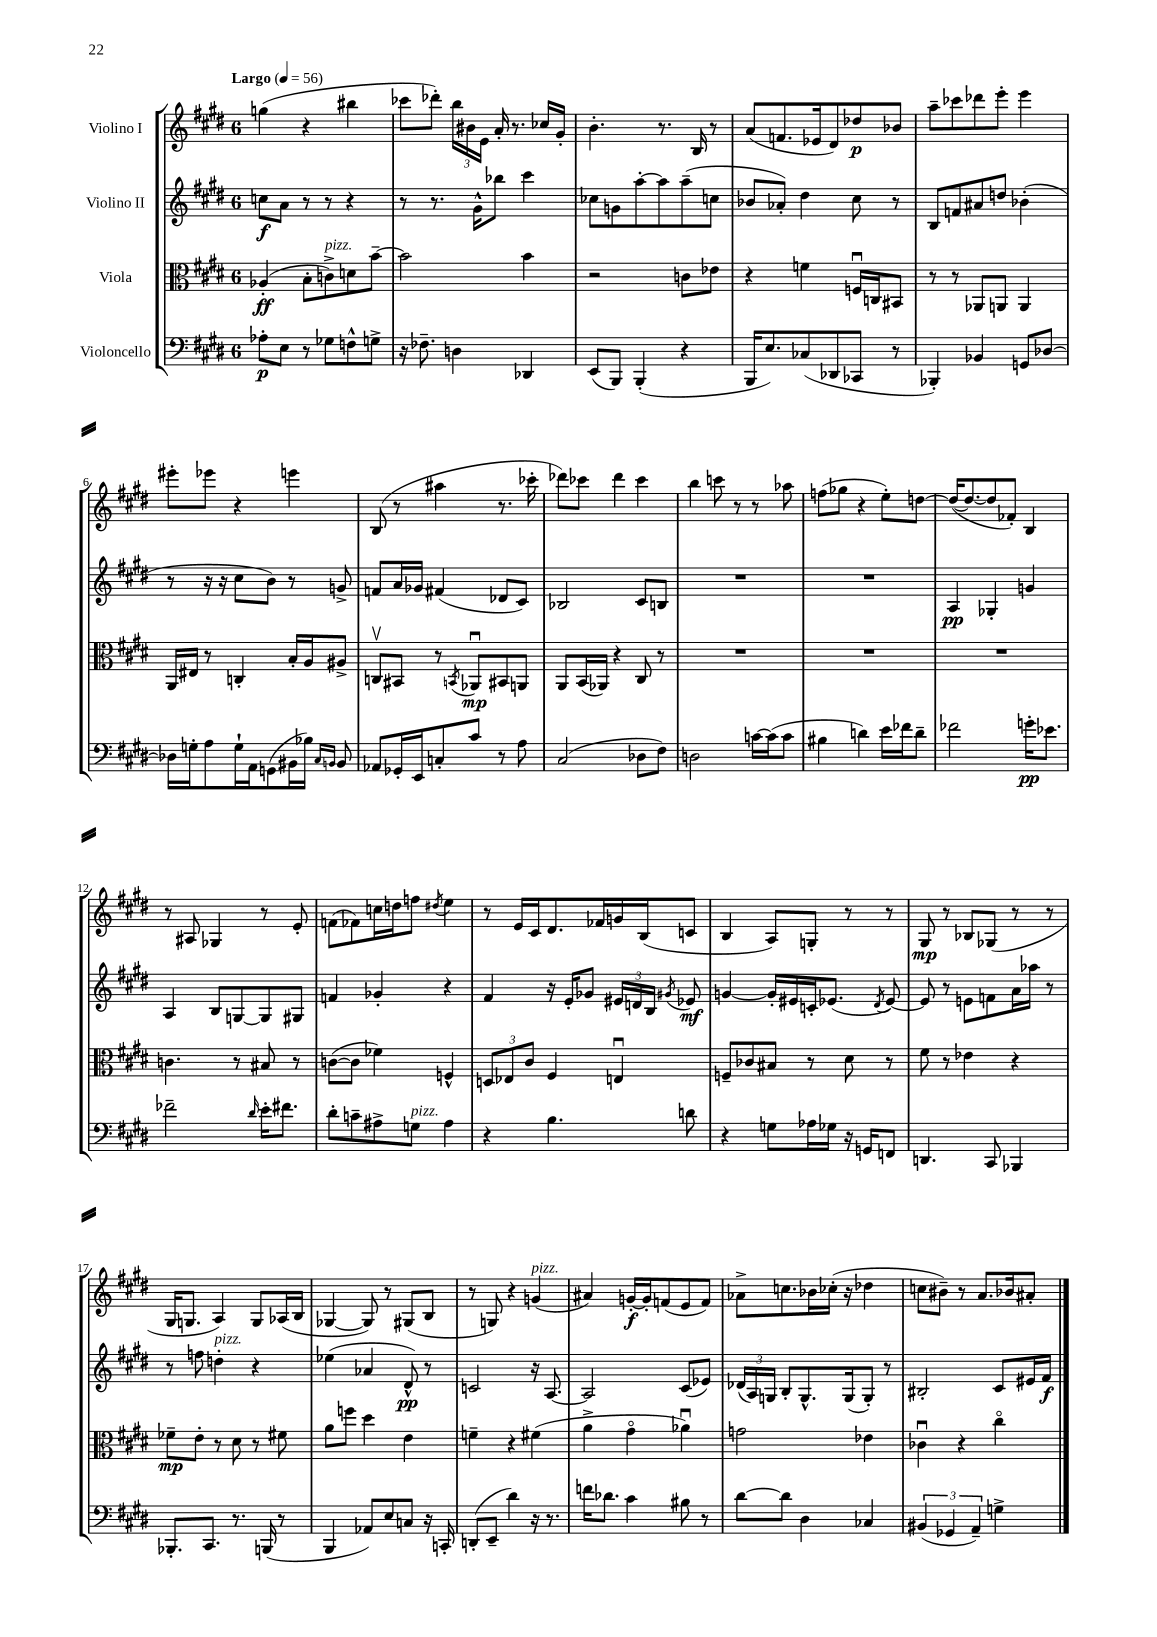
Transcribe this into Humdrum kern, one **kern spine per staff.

**kern	**kern	**kern	**kern
*staff4	*staff3	*staff2	*staff1
*clefF4	*clefC3	*clefG2	*clefG2
*k[f#c#g#d#]	*k[f#c#g#d#]	*k[f#c#g#d#]	*k[f#c#g#d#]
*M6/8	*M6/8	*M6/8	*M6/8
*MM56	*MM56	*MM56	*MM56
8A-'\L	(4A-'/	8cc\L	(4gg\
8E\J	.	8a\J	.
8r	8B'\L	8r	4r
8G-\L	8c^\)	8r	.
8F^^\	8d\	4r	4bb#\
8G^\J	[8b~\J	.	.
=	=	=	=
16r	2b\]	8r	8ccc-\L
8.F-~\	.	.	.
.	.	8.r	8ddd-'\J)
4D\	.	.	24bb\LL
.	.	.	24b#\
.	.	16g#^^\LK	.
.	.	.	24e\JJ
.	.	8bb-\J	16a'/
.	.	.	8.r
4DD-/	4b\	4ccc#\	.
.	.	.	16cc-/LL
.	.	.	16g#'/JJ
=	=	=	=
(8EE/L	2r	8cc-\L	4.b'\
8BBB/J)	.	8g\	.
(4BBB'/	.	[8aa'\	.
.	.	8aa\]	8.r
4r	8c\L	(8aa~\	.
.	.	.	16B/
.	8e-\J	8cc\J	8r
=	=	=	=
16BBB/LK	4r	8b-/L	(8a/L
8.E/)	.	.	.
.	.	8a-'/J)	8.f/
(8C-/	4f\	4dd#\	.
.	.	.	16e-/k
8DD-/	.	.	8d#/)
8CC-/J	16Fu/LL	8cc#\	8dd-/
.	16C/J	.	.
8r	8BB#/J	8r	8b-/J
=	=	=	=
4BBB-'/)	8r	8B/L	8aa~\L
.	8r	8f/	8ccc-\
4BB-/	8AA-/L	8a#/	8ddd-\
.	8AA/J	8dd/J	8eee'\J
8GG/L	4AA/	(4b-'\	4eee\
[8D-/J	.	.	.
=	=	=	=
16D-\]LL	16AA/LL	8r	8eee#'\L
16G'\J	16E#/JJ	.	.
8A\	8r	16r	8eee-\J
.	.	16r	.
16G`\L	4C'/	8cc#\L	4r
16AA\J	.	.	.
(8GG\	.	8b\J)	.
16BB#\L	16B'/LL	8r	4eee\
16B-\JJ)	16A/J	.	.
16qqC#/LL	.	.	.
16qqBB/JJ	.	.	.
8BB/	8A#^/J	8g^/	.
=	=	=	=
8AA-/L	8Cv/L	8f/L	(8B/
16GG-'/L	8BB#/J	16a/L	8r
16EE/J	.	16g-/JJ	.
8C'/	8r	(4f#/	4aa#\
.	8qBB/	.	.
8c#/J	8AA-u/L	.	.
8r	8BB#/	8d-/L	8.r
8A\	8AA/J	8c#/J)	.
.	.	.	16ccc-'\
=	=	=	=
(2C#/	8AA/L	2B-/	8ddd-\L)
.	(16BB/L	.	8ccc-\J
.	16AA-/JJ)	.	.
.	4r	.	4ddd-\
8D-\L	8C#/	8c#/L	4ccc-\
8F#\J)	8r	8B/J	.
=	=	=	=
2D\	2.r	2.r	4bb\
.	.	.	8ccc\
.	.	.	8r
[16c\LL	.	.	8r
(16c\]J	.	.	.
8c\J	.	.	8aa-\
=	=	=	=
4B#\	2.r	2.r	(8ff\L
.	.	.	8gg-\J
4d\)	.	.	4r
16e\LL	.	.	8ee'\L)
16f-\J	.	.	.
8d~\J	.	.	[8dd\J
=	=	=	=
2f-\	2.r	4A/	(16dd/_LK
.	.	.	8.dd/_
.	.	4G-'/	8dd/]
.	.	.	8f-'/J)
16g'\LK	.	4g/	4B/
8.e-\J	.	.	.
=	=	=	=
2f-~\	4.c\	4A/	8r
.	.	.	8A#/
.	.	8B/L	4G-/
.	8r	[8G/	.
16qqd#/	.	.	.
16e'\LK	8B#/	8G/]	8r
8.f#\J	.	.	.
.	8r	8G#/J	8e'/
=	=	=	=
8d#'\L	([8c\L	4f/	(8f\L
8c~\	8c\]J	.	8f-\)
8A#^\	4f-\)	4g-'/	16cc\L
.	.	.	16dd\J
8G\J	.	.	8ff\J
.	.	.	8qdd#/
4A#\	4F^^/	4r	4ee\
=	=	=	=
4r	12D/L	4f#/	8r
.	12E-/	.	.
.	.	.	16e/LL
.	12c#/J	.	.
.	.	.	16c#/J
4.B\	4F#/	16r	8.d#/
.	.	16e'/LK	.
.	.	8g-/J	.
.	.	.	16f-/L
.	4Eu/	24e#/LL	16g/
.	.	24d/	.
.	.	.	(16B/J
.	.	24B/JJ	.
.	.	8qg#/	.
8d\	.	8e-/	8c/J
=	=	=	=
4r	8F~/L	[4g/	4B/
.	8c-/	.	.
8G\L	8B#/J	16g'/]LL	8A/L)
.	.	16e#/	.
16A-\L	8r	16c'/J	8G'/J
16G-\JJ	.	(8.e-/J	.
16r	8d#\	.	8r
16GG/LK	.	.	.
.	.	8qd#/	.
8FF/J	8r	[8e-/)	8r
=	=	=	=
4.DD/	8f#\	8e-/]	8G#/
.	8r	8r	8r
.	4e-\	8e\L	8B-/L
8CC#/	.	8f\	(8G-/J
4BBB-/	4r	16a\L	8r
.	.	16aa-\JJ	.
.	.	8r	8r
=	=	=	=
8.BBB-'/L	8f-~\L	8r	16G#/LK
.	.	.	8.G/J
.	8e'\J	8ff\	.
8.CC#/J	.	.	.
.	8r	4dd'\	4A/)
8.r	8d#\	.	.
.	8r	4r	8G/L
(16BBB/	.	.	.
8r	8f#\	.	(16A-/L
.	.	.	16B/JJ
=	=	=	=
4BBB/	8a\L	(4ee-\	[4G-/
.	8ff\J	.	.
8AA-/L)	4dd#\	4a-/	8G-/])
8E/	.	.	8r
8C/J	4e\	8d#^^/)	(8G#/L
16r	.	8r	8B/J
16CC'/	.	.	.
=	=	=	=
(8DD'/L	4f~\	2c/	8r
8EE~/J	.	.	8G/)
4d#\)	4r	.	4r
16r	(4f#\	16r	(4g/
8.r	.	[8.A/	.
=	=	=	=
16f\LK	4a^\	2A/]	4a#/)
8.d-\J	.	.	.
4c#\	4g#o\	.	[16g'/LL
.	.	.	16g'/]J
.	.	.	(8f/
8B#\	4a-u\)	(8c#/L	8e/
8r	.	8e-/J)	8f/J)
=	=	=	=
[8d#\L	2g\	(24d-/LL	8a-^\L
.	.	24A/)	.
.	.	24G/JJ	.
8d#\]J	.	8B'/L	8.cc\
4D#\	.	8.G^^/	.
.	.	.	16b-\L
.	.	.	(16cc-'\JJ
.	.	(16G/k	16r
4C-/	4e-\	8G'/J)	4dd-\
.	.	8r	.
=	=	=	=
(6BB#/	4c-u\	2B#'/	8cc\L
.	.	.	8b#~\J)
6GG-/	.	.	.
.	4r	.	8r
6AA~/)	.	.	.
.	.	.	8.a/L
4G^\	4cc#o\	8c#/L	.
.	.	.	16b-/k
.	.	16e#/L	8a#'/J
.	.	16f#/JJ	.
==	==	==	==
*-	*-	*-	*-
